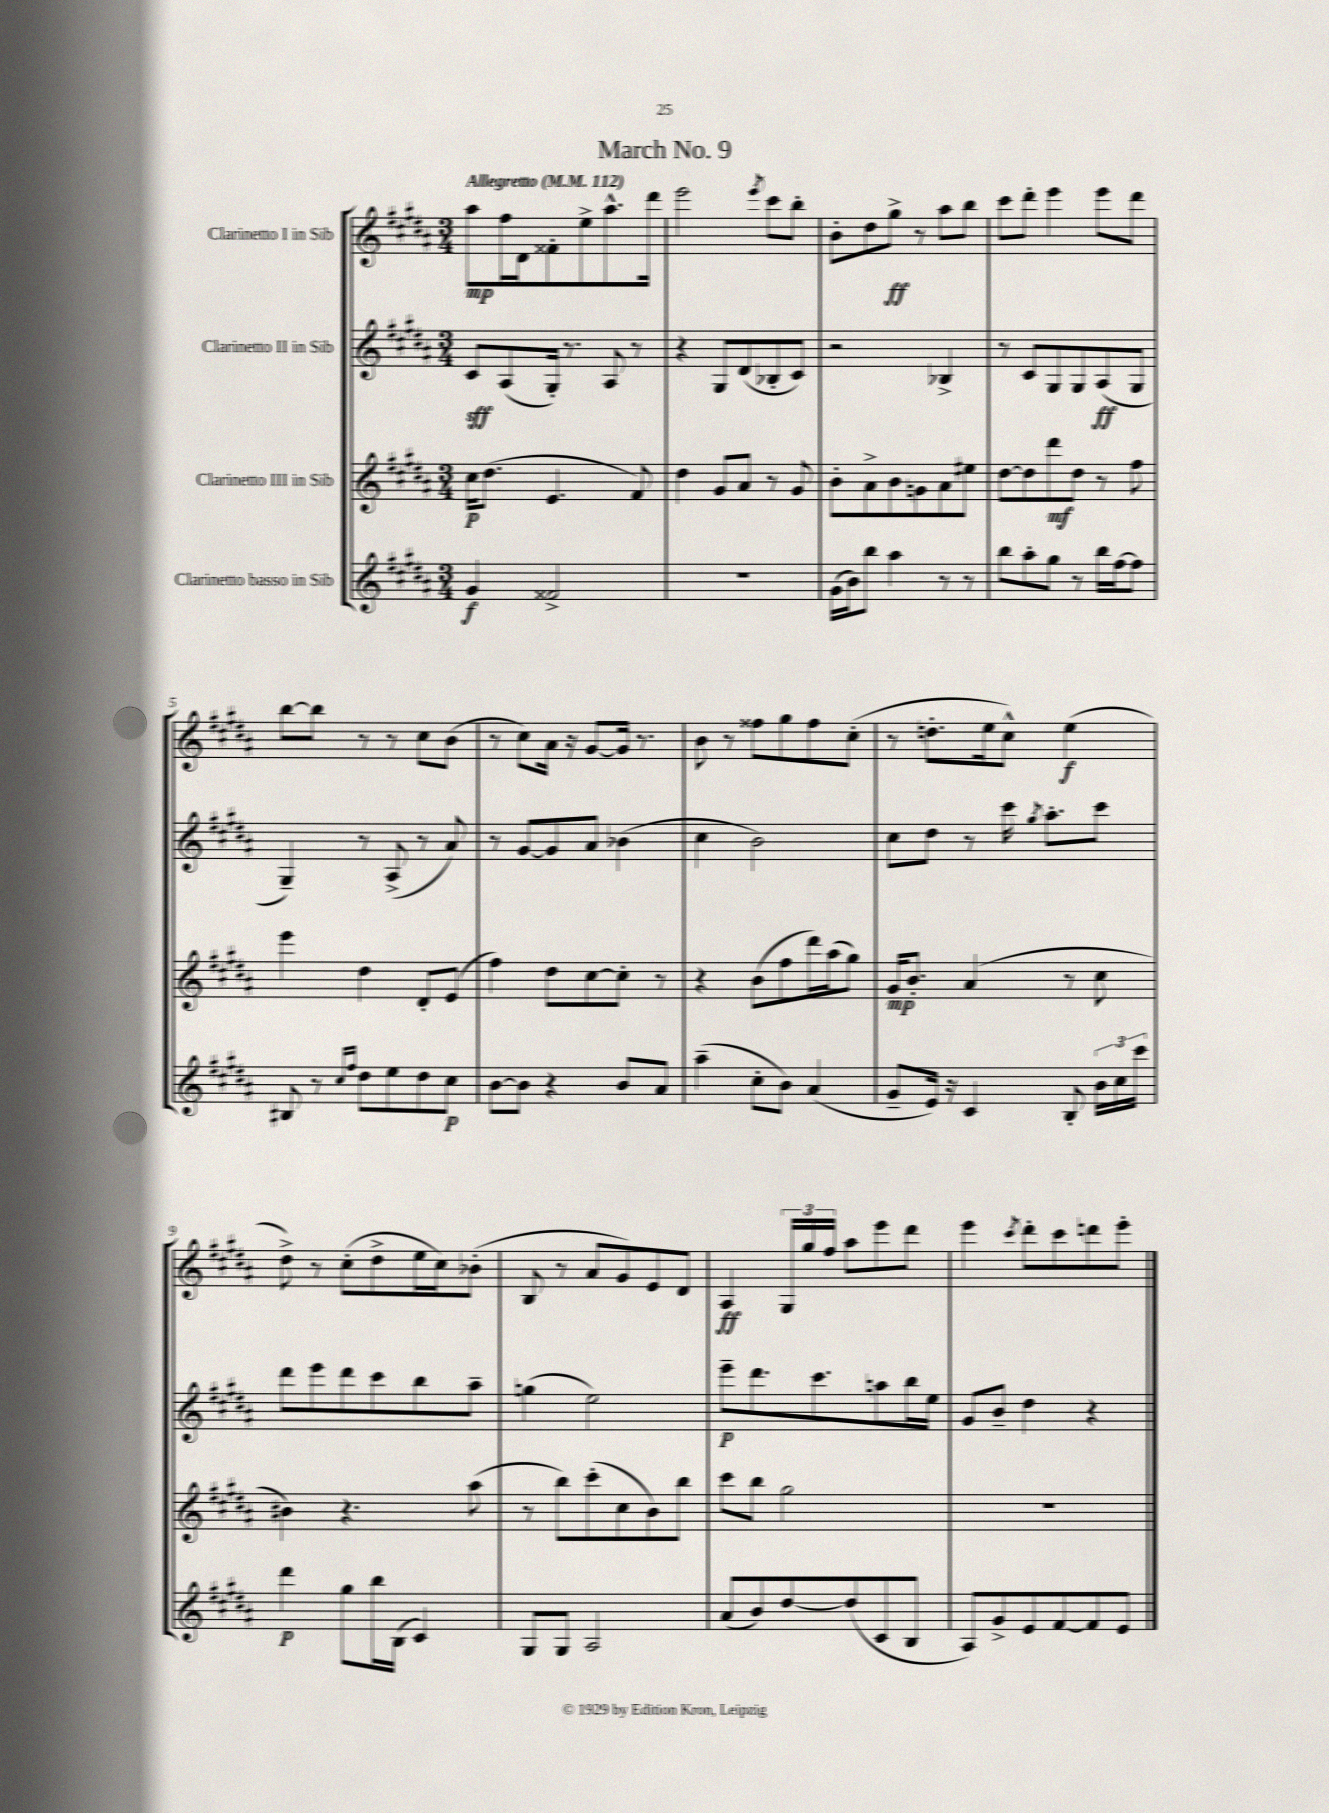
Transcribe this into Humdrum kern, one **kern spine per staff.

**kern	**dynam	**kern	**dynam	**kern	**dynam	**kern	**dynam
*part4	*part4	*part3	*part3	*part2	*part2	*part1	*part1
*staff4	*staff4	*staff3	*staff3	*staff2	*staff2	*staff1	*staff1
*I"Clarinetto basso in Sib	*	*I"Clarinetto III in Sib	*	*I"Clarinetto II in Sib	*	*I"Clarinetto I in Sib	*
*clefG2	*	*clefG2	*	*clefG2	*	*clefG2	*
*k[f#c#g#d#a#]	*	*k[f#c#g#d#a#]	*	*k[f#c#g#d#a#]	*	*k[f#c#g#d#a#]	*
*M3/4	*	*M3/4	*	*M3/4	*	*M3/4	*
*MM112	*	*MM112	*	*MM112	*	*MM112	*
=1	=1	=1	=1	=1	=1	=1	=1
!	!	!	!	!	!	!LO:TX:a:B:t=Allegretto	!
4g#/	f	16cc#\KL	p	8c#/L	sff	8aa#\L	mp
.	.	(8.dd#\J	.	.	.	.	.
.	.	.	.	(8A#/	.	16ff#\L	.
.	.	.	.	.	.	16d#\J	.
2f##X^/	.	4.e/	.	16G#'/Jk)	.	8f##X'\	.
.	.	.	.	8.r	.	.	.
.	.	.	.	.	.	8ee^\	.
.	.	.	.	8A#/	.	8.aa#^^\	.
.	.	8f#/)	.	8r	.	.	.
.	.	.	.	.	.	16ddd#\Jk	.
=2	=2	=2	=2	=2	=2	=2	=2
2.r	.	4dd#\	.	4r	.	2eee\	.
.	.	8g#/L	.	8G#/L	.	.	.
.	.	8a#/J	.	(8d#/	.	.	.
.	.	.	.	.	.	8qeee/	.
.	.	8r	.	8B-X'/	.	8ccc#\L	.
.	.	8g#/	.	8c#/J)	.	8bb'\J	.
=3	=3	=3	=3	=3	=3	=3	=3
(16g#\LL	.	8b'\L	.	2r	.	8b'\L	.
16b\J)	.	.	.	.	.	.	.
8bb\J	.	8a#^\	.	.	.	8dd#\	.
4aa#\	.	8b\	.	.	.	8gg#^\J	ff
.	.	8gn\	.	.	.	8r	.
8r	.	8a#\	.	4B-X^/	.	8aa#\L	.
8r	.	8ee#X\J	.	.	.	8bb\J	.
=4	=4	=4	=4	=4	=4	=4	=4
8bb\L	.	[8dd#\L	.	8r	.	8ccc#\L	.
8aa#'\	.	8dd#\]	.	8c#/L	.	8ddd#'\J	.
8gg#\J	.	8ddd#\	mf	8G#/	.	4eee\	.
8r	.	8dd#\J	.	8G#/	.	.	.
16bb\LL	.	8r	.	(8A#/	ff	8eee\L	.
[16ff#\J	.	.	.	.	.	.	.
8ff#\J]	.	8ff#\	.	8G#/J	.	8ddd#\J	.
!!LO:LB:g=z
=5	=5	=5	=5	=5	=5	=5	=5
8B#X/	.	4eee\	.	4G#~/)	.	[8bb\L	.
8r	.	.	.	.	.	8bb\J]	.
16qqcc#/LL	.	.	.	.	.	.	.
16qqff#/JJ	.	.	.	.	.	.	.
8dd#\L	.	4dd#\	.	8r	.	8r	.
8ee\	.	.	.	(8A#^/	.	8r	.
8dd#\	.	8d#'/L	.	8r	.	8cc#\L	.
8cc#\J	p	(8e/J	.	8a#/)	.	(8b\J	.
=6	=6	=6	=6	=6	=6	=6	=6
[8b\L	.	4ff#\)	.	8r	.	8r	.
8b\J]	.	.	.	[8g#/L	.	8cc#\L)	.
4r	.	8dd#\L	.	8g#/]	.	16a#\Jk	.
.	.	.	.	.	.	16r	.
.	.	[8cc#\	.	8a#/J	.	[8g#/L	.
8b/L	.	8cc#'\J]	.	(4b-X\	.	16g#/Jk]	.
.	.	.	.	.	.	8.r	.
8a#/J	.	8r	.	.	.	.	.
=7	=7	=7	=7	=7	=7	=7	=7
(4aa#~\	.	4r	.	4cc#\	.	8b\	.
.	.	.	.	.	.	8r	.
8cc#'\L	.	(8b\L	.	2b\)	.	8ff##X\L	.
8b\J)	.	8ff#\	.	.	.	8gg#\	.
(4a#/	.	16ddd#\L)	.	.	.	8ff##\	.
.	.	(16aa#\J	.	.	.	.	.
.	.	8gg#\J)	.	.	.	(8cc#'\J	.
=8	=8	=8	=8	=8	=8	=8	=8
8g#~/L	.	16g#/KL	mp	8cc#\L	.	8r	.
.	.	8.b'/J	.	.	.	.	.
16e/Jk)	.	.	.	8dd#\J	.	8.ddn'\L	.
16r	.	.	.	.	.	.	.
4c#/	.	(4a#/	.	8r	.	.	.
.	.	.	.	.	.	16ee\k	.
.	.	.	.	16ccc#\	.	8cc#^^\J)	.
.	.	.	.	8qgg#/	.	.	.
.	.	.	.	8.aa#'\L	.	.	.
8B'/	.	8r	.	.	.	(4ee\	f
24b\LL	.	8cc#\	.	8ccc#\J	.	.	.
24cc#\	.	.	.	.	.	.	.
24ccc#\JJ	.	.	.	.	.	.	.
!!LO:LB:g=z
=9	=9	=9	=9	=9	=9	=9	=9
4ddd#\	p	4b#X\)	.	8ddd#\L	.	8dd#^\)	.
.	.	.	.	8eee\	.	8r	.
8gg#\L	.	4.r	.	8ddd#\	.	(8cc#'\L	.
16bb\L	.	.	.	8ccc#\	.	8dd#^\	.
(16B\JJ	.	.	.	.	.	.	.
4c#/)	.	.	.	8bb\	.	16ee\L	.
.	.	.	.	.	.	16cc#\J)	.
.	.	(8aa#\	.	8aa#~\J	.	(8b-X'\J	.
=10	=10	=10	=10	=10	=10	=10	=10
8G#/L	.	8r	.	(4ggn\	.	8B/	.
8G#/J	.	8bb\L)	.	.	.	8r	.
2A#/	.	(8ccc#'\	.	2ee\)	.	8a#/L	.
.	.	8cc#\	.	.	.	8g#/)	.
.	.	8b\)	.	.	.	8e/	.
.	.	8bb\J	.	.	.	8d#/J	.
=11	=11	=11	=11	=11	=11	=11	=11
(8a#/L	.	8ccc#\L	.	8eee~\L	p	4A#/	ff
8b/)	.	8bb\J	.	8.ddd#\	.	.	.
[8dd#/	.	2gg#\	.	.	.	24G#/LL	.
.	.	.	.	.	.	24gg#/	.
.	.	.	.	8.ccc#\	.	.	.
.	.	.	.	.	.	24ff#/JJ	.
(8dd#/]	.	.	.	.	.	8aa#\L	.
8c#/	.	.	.	8aan\	.	8eee\	.
8B/J	.	.	.	16bb\L	.	8ddd#\J	.
.	.	.	.	16ee\JJ	.	.	.
=12	=12	=12	=12	=12	=12	=12	=12
8A#/L)	.	2.r	.	8g#/L	.	4eee\	.
8g#^/	.	.	.	8b~/J	.	.	.
.	.	.	.	.	.	8qccc#/	.
8e/	.	.	.	4dd#\	.	8ddd#'\L	.
[8f#/	.	.	.	.	.	8ccc#\	.
8f#/]	.	.	.	4r	.	8dddn\	.
8e/J	.	.	.	.	.	8eee'\J	.
==	==	==	==	==	==	==	==
*-	*-	*-	*-	*-	*-	*-	*-
